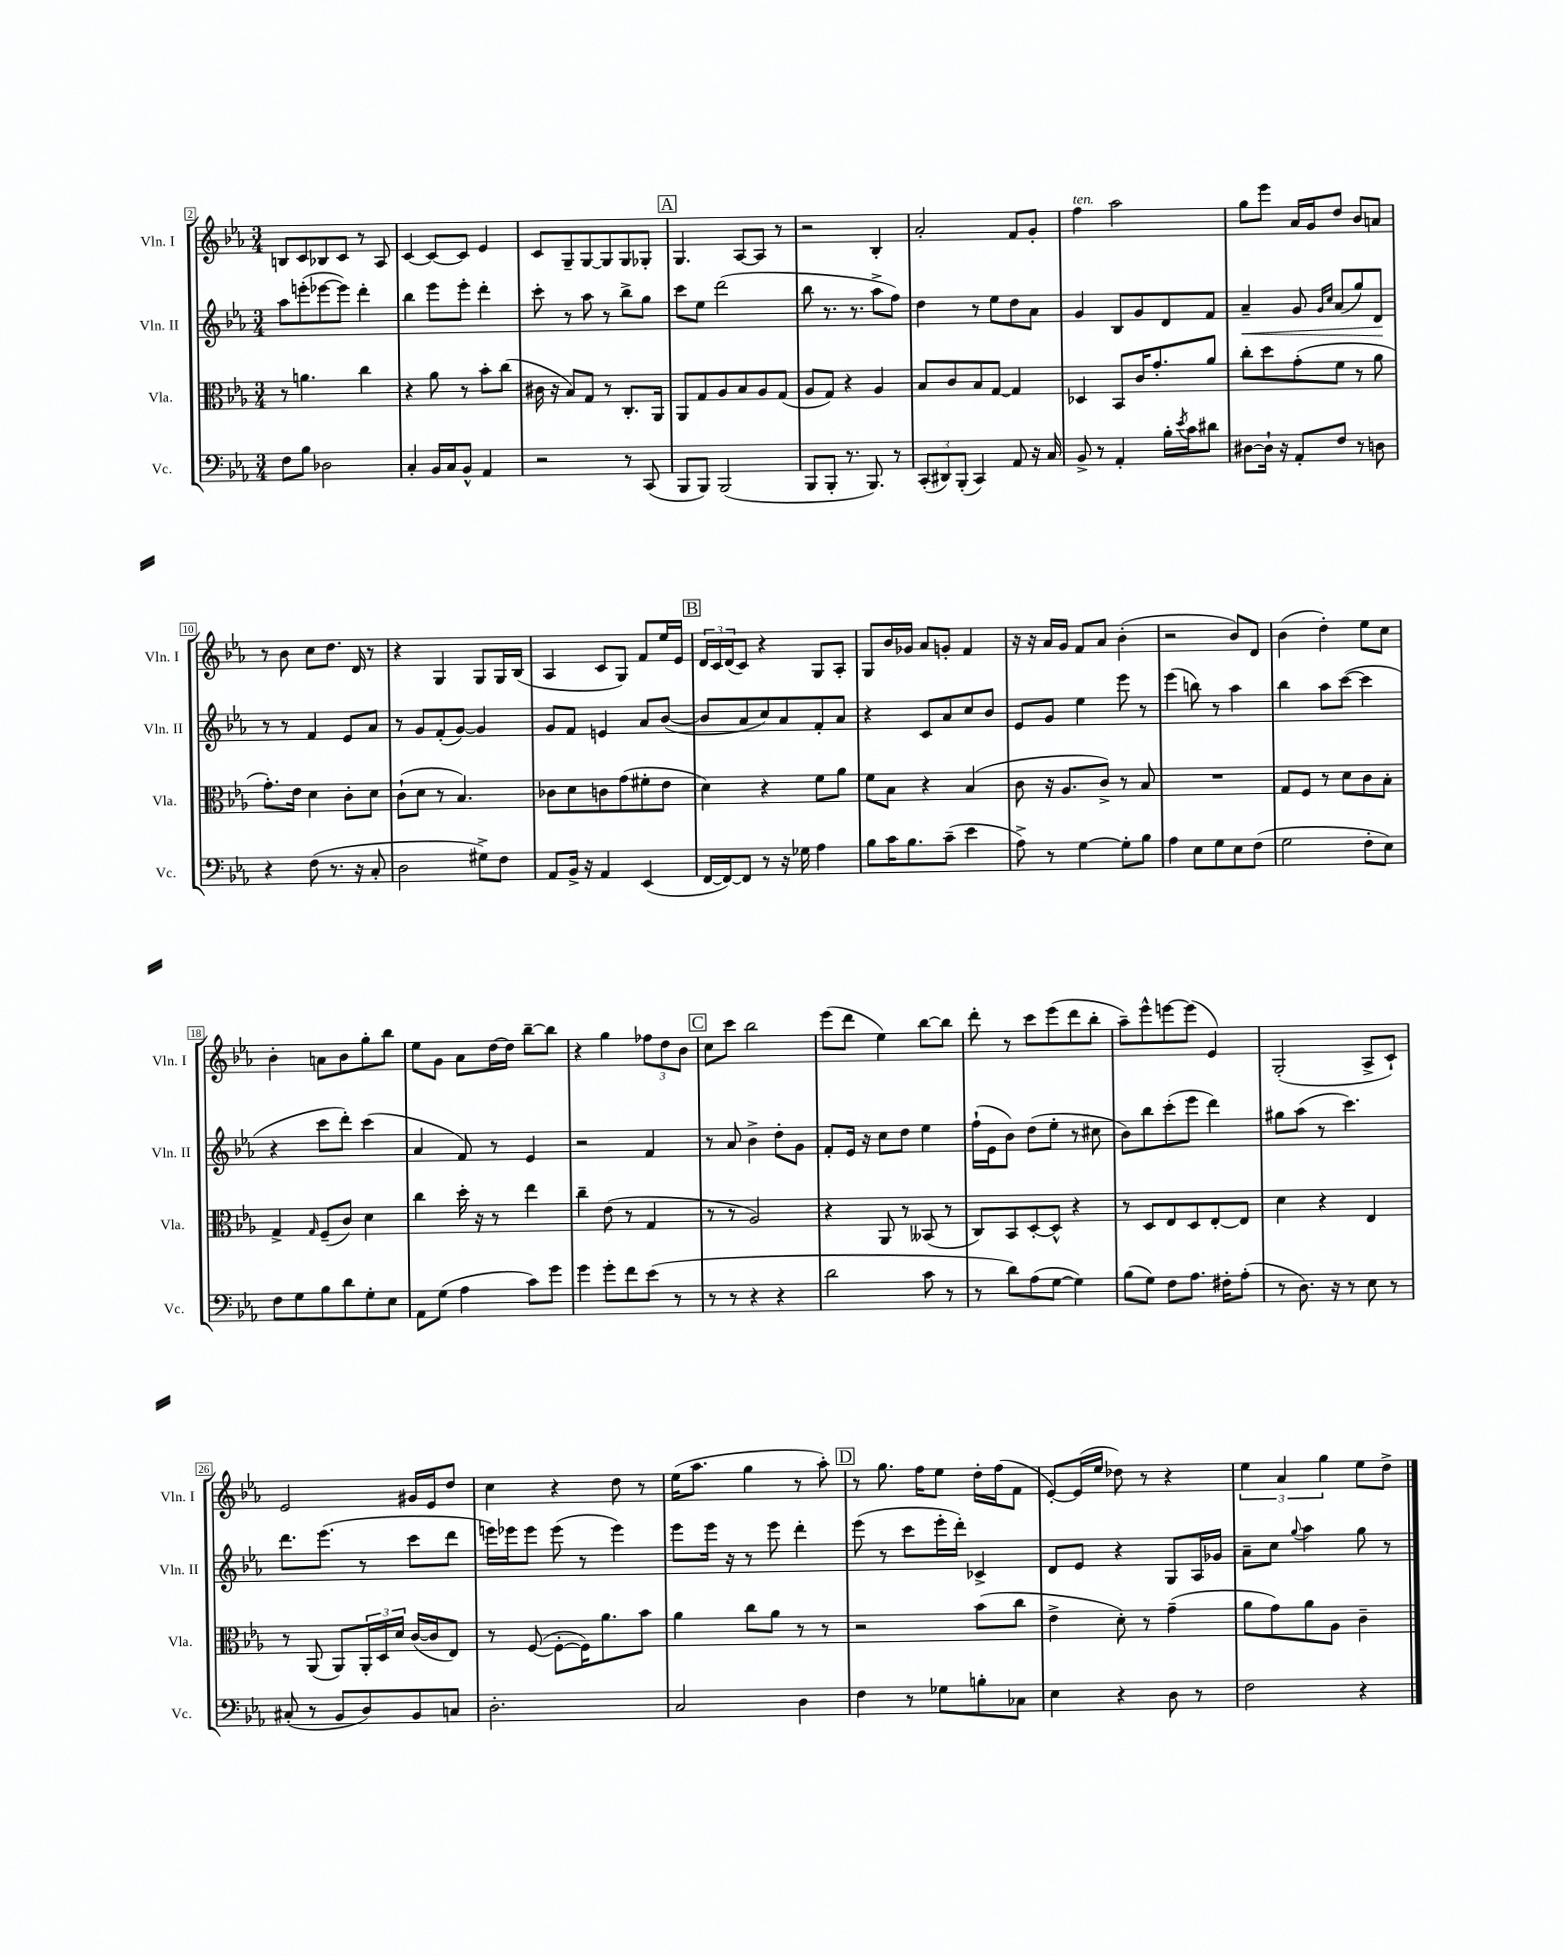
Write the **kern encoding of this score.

**kern	**kern	**kern	**dynam	**kern
*part4	*part3	*part2	*part2	*part1
*staff4	*staff3	*staff2	*staff2	*staff1
*I"Vc.	*I"Vla.	*I"Vln. II	*	*I"Vln. I
*I'Vc.	*I'Vla.	*I'Vln. II	*	*I'Vln. I
*clefF4	*clefC3	*clefG2	*	*clefG2
*k[b-e-a-]	*k[b-e-a-]	*k[b-e-a-]	*	*k[b-e-a-]
*M3/4	*M3/4	*M3/4	*	*M3/4
=2	=2	=2	=2	=2
8F\L	8r	8aa-\L	.	8Bn/L
8B-\J	4.an\	(8eeen'\	.	8c/
2D-X\	.	[8eee-X\	.	8B-X/
.	.	8eee-\J])	.	8c/J
.	4cc\	4ddd'\	.	8r
.	.	.	.	8A-/
=3	=3	=3	=3	=3
4C'/	4r	4bb-\	.	[4c/
16BB-/LL	8a-\	8eee-\L	.	8c/L_
16C/J	.	.	.	.
8BB-^^/J	8r	8eee-'\J	.	8c/J]
4AA-/	8b-'\L	4ddd'\	.	4e-/
.	(8cc\J	.	.	.
=4	=4	=4	=4	=4
2r	16c#X\	8ccc'\	.	8c/L
.	16r	.	.	.
.	8B-/L)	8r	.	8G~/
.	8G/J	8aa-\	.	[8G/
.	8r	8r	.	8G/]
8r	8.C'/L	8bb-^\L	.	8G/
(8CC/	.	8gg\J	.	8G-X'/J
.	16AA-/Jk	.	.	.
!!LO:REH:place=s1:t=A
=5	=5	=5	=5	=5
8BBB-/L	8AA-/L	8ccc\L	.	4.G/
8BBB-/J)	8G/	8ee-\J	.	.
(2BBB-/	8A-/	(2ddd\	.	.
.	8B-/	.	.	[8A-/L
.	8A-/	.	.	8A-/J]
.	(8G/J	.	.	8r
=6	=6	=6	=6	=6
8BBB-/L	8A-/L	8bb-\	.	2r
8BBB-'/J	8G/J)	8.r	.	.
8.r	4r	.	.	.
.	.	8.r	.	.
8.BBB-/)	.	.	.	.
.	4A-/	8aa-^\L	.	4B-'/
8r	.	8ff\J)	.	.
=7	=7	=7	=7	=7
(12CC'/L	8B-/L	4dd\	.	2a-'/
12DD#X/)	.	.	.	.
.	8c/	.	.	.
(12BBB-'/J	.	.	.	.
4CC/)	8B-/	8r	.	.
.	[8G/J	8ee-\L	.	.
8AA-/	4G/]	8dd\	.	8f/L
16r	.	8a-\J	.	8g'/J
16C/	.	.	.	.
=8	=8	=8	=8	=8
!	!	!	!	!LO:TX:a:i:t=ten.
8BB-^/	4D-X/	4g/	.	4ff\
8r	.	.	.	.
4AA-'/	8BB-/L	8B-/L	.	2aa-\
.	16c/K	8g/	.	.
.	8.g'/	.	.	.
16B-'\LL	.	8d/	.	.
8qe-/	.	.	.	.
16c\J	.	.	.	.
8d#X\J	8a-/J	8f/J	.	.
=9	=9	=9	=9	=9
!	!	!	!LO:HP:b	!
[8D#X\L	8cc'\L	4a-~/	<	8gg\L
16D#`\Jk]	8dd\	.	.	8eee-\J
16r	.	.	.	.
8AA-'/L	(8g'\	8g/	.	16a-/LL
.	.	.	.	16g/J
.	.	16qqg/LL	.	.
.	.	16qqcc/JJ	.	.
8F/J	8f\J	(8a-/L	.	8dd/J
8r	8r	8gg/)	.	8b-/L
8Dn\	8a-\	8d/J	.	8an/J
.	.	.	[	.
!!LO:LB:g=z
=10	=10	=10	=10	=10
4r	8.g'\L)	8r	.	8r
.	.	8r	.	8b-\
.	16e-\Jk	.	.	.
(8F\	4d\	4f/	.	8cc\L
8.r	.	.	.	8.dd\J
.	8c'\L	8e-/L	.	.
16r	.	.	.	16d/
8C'/	8d\J	8a-/J	.	8r
=11	=11	=11	=11	=11
2D\	(8c`\L	8r	.	4r
.	8d\J	8g/L	.	.
.	8r	(8f'/	.	4G/
.	4.B-/)	[8g/J)	.	.
8G#X^\L)	.	4g/]	.	8G/L
8F\J	.	.	.	16G/L
.	.	.	.	(16B-/JJ
=12	=12	=12	=12	=12
8AA-/L	8c-X\L	8g/L	.	4A-/
16BB-^/Jk	8d\	8f/J	.	.
16r	.	.	.	.
4AA-/	8cn\	4en/	.	8c/L
.	(8g\	.	.	8G/J)
(4EE-/	8f#X'\	8a-/L	.	8f/L
.	8e-\J	([8b-/J	.	16ee-/L
.	.	.	.	16e-/JJ
!!LO:REH:place=s1:t=B
=13	=13	=13	=13	=13
[16FF/LL	4d\)	8b-/L]	.	24d/LL
.	.	.	.	24c/
16FF/J_)	.	.	.	.
.	.	.	.	(24d/J
8FF/J]	.	8a-/	.	8c/J)
8r	4r	8cc/)	.	4r
16r	.	8a-/	.	.
16G-X\	.	.	.	.
4A-\	8f\L	8f'/	.	8G/L
.	8a-\J	8a-/J	.	8A-'/J
=14	=14	=14	=14	=14
8B-\L	8f\L	4r	.	8G/L
16c\K	8B-\J	.	.	16b-/L
8.B-\	.	.	.	16g-X/JJ
.	4r	8c/L	.	8a-/L
(8c~\J	.	8a-/	.	8gn'/J
4e-\	(4B-/	8cc/	.	4f/
.	.	8b-/J	.	.
=15	=15	=15	=15	=15
8A-^\)	8c\	8e-/L	.	16r
.	.	.	.	16r
8r	16r	8g/J	.	16a-/LL
.	8.A-/L	.	.	16g/JJ
[4G\	.	4ee-\	.	8f/L
.	8c^/J)	.	.	8a-/J
8G'\L]	8r	8eee-\	.	(4b-'\
8B-\J	8B-/	8r	.	.
=16	=16	=16	=16	=16
4A-\	2.r	(4eee-\	.	2r
8E-\L	.	8bbn\)	.	.
8G\	.	8r	.	.
8E-\	.	4aa-\	.	8b-/L)
(8F\J	.	.	.	8d/J
=17	=17	=17	=17	=17
2G\	8G/L	4bb-\	.	(4b-\
.	8F/J	.	.	.
.	8r	8aa-\L	.	4dd'\)
.	8d\L	([8ccc\J	.	.
8F'\L	8c\	4ccc\]	.	8ee-\L
8E-\J)	8B-'\J	.	.	8cc\J
!!LO:LB:g=z
=18	=18	=18	=18	=18
8F\L	4G^/	4r	.	4b-'\
8G\	.	.	.	.
.	16qqG/	.	.	.
8B-\	(8F~/L	8ccc\L	.	8an\L
8d\	8c/J)	8ddd'\J)	.	8b-\
8G'\	4d\	(4ccc\	.	8gg'\
8E-\J	.	.	.	8bb-\J
=19	=19	=19	=19	=19
8AA-\L	4cc\	4a-/	.	8ee-\L
(8G\J	.	.	.	8g\J
4A-\	16dd'\	8f/)	.	8a-\L
.	16r	.	.	.
.	8r	8r	.	[16dd\L
.	.	.	.	16dd\JJ]
8c\L)	4ee-\	4e-/	.	[8bb-~\L
8g\J	.	.	.	8bb-\J]
=20	=20	=20	=20	=20
4g\	4cc~\	2r	.	4r
8g'\L	(8e-\	.	.	4gg\
8f\	8r	.	.	.
(8e-\J	4G/	4f/	.	12ff-X\L
.	.	.	.	12dd\
8r	.	.	.	.
.	.	.	.	12b-\J
!!LO:REH:place=s1:t=C
=21	=21	=21	=21	=21
8r	8r	8r	.	8cc\L
8r	8r	8a-/	.	8ccc\J
4r	2A-/)	4b-^\	.	2bb-\
4r	.	8dd'\L	.	.
.	.	8g\J	.	.
=22	=22	=22	=22	=22
2d\	4r	8f'/L	.	(8eee-\L
.	.	16e-/Jk	.	8ddd\J
.	.	16r	.	.
.	8AA-/	8cc\L	.	4ee-\)
.	8r	8dd\J	.	.
8c\	(8BB--X/	4ee-\	.	[8bb-\L
8r	8r	.	.	8bb-\J]
=23	=23	=23	=23	=23
8r	8C/L)	(16ff`\LL	.	8ddd'\
.	.	16e-\J	.	.
8d\L)	8BB-/	8b-\J)	.	8r
(8A-\	[8D'/	(8dd\L	.	8ccc\L
[8G\J	8D^^/J]	8ee-'\J	.	(8eee-\
4G\])	4r	8r	.	8ddd\
.	.	8cc#X\	.	8bb-'\J
=24	=24	=24	=24	=24
(8B-\L	8r	8b-\L)	.	8aa-~\L)
8G\J)	8D/L	8bb-\	.	8eee-^^\
8F\L	8E-/	(8ccc'\	.	[8eeen\
8.A-\J	8D/	8eee-\J	.	(8eee\J]
.	[8E-'/	4ddd\)	.	4e-/)
16F#X'\KL	.	.	.	.
(8A-'\J	8E-/J]	.	.	.
=25	=25	=25	=25	=25
8r	4d\	8gg#X\L	.	(2G'/
8.D\)	.	(8aa-\J	.	.
.	4r	8r	.	.
16r	.	.	.	.
8r	.	4.ccc\)	.	.
8E-\	4E-/	.	.	8A-^/L
8r	.	.	.	8c`/J)
!!LO:LB:g=z
=26	=26	=26	=26	=26
(8C#X'/	8r	8.ddd\L	.	2e-/
8r	(8AA-/	.	.	.
.	.	(8.eee-\J	.	.
8BB-/L	8AA-/L)	.	.	.
8D/)	24AA-'/L	8r	.	.
.	24D/	.	.	.
.	24d/JJ	.	.	.
8BB-/	([16c/LL	8ccc\L	.	16g#X/LL
.	16c/J]	.	.	16e-/J
8Cn/J	8E-/J)	8ddd\J	.	8dd/J
=27	=27	=27	=27	=27
2.D'\	8r	16eeen\LL)	.	4cc\
.	.	16eee-X\J	.	.
.	([8F/	8eee-\J	.	.
.	8F'\L_	(8eee-\	.	4r
.	16F\K])	8r	.	.
.	8.a-\	.	.	.
.	.	4eee-\)	.	8dd\
.	8b-\J	.	.	8r
=28	=28	=28	=28	=28
2C/	4a-\	8eee-\L	.	(16ee-\KL
.	.	.	.	8.aa-\J
.	.	16eee-\Jk	.	.
.	.	16r	.	.
.	8cc\L	8r	.	4gg\
.	8a-\J	8eee-\	.	.
4D\	8r	4ddd'\	.	8r
.	8r	.	.	8aa-'\)
!!LO:REH:place=s1:t=D
=29	=29	=29	=29	=29
4F\	2r	(8eee-\	.	8r
.	.	8r	.	8.gg\
8r	.	8ccc\L	.	.
.	.	.	.	16ff\KL
8G-X\L	.	16eee-'\L	.	8ee-\J
.	.	16ddd'\JJ)	.	.
8Bn'\	(8b-\L	4c-X^/	.	16dd'\LL
.	.	.	.	(16ff\J
8C-X\J	8cc\J	.	.	8f\J
=30	=30	=30	=30	=30
4E-\	4e-^\	8d/L	.	[8e-'/L)
.	.	8e-/J	.	(16e-/L]
.	.	.	.	16ee-/JJ
4r	8d'\)	4r	.	8dd-X\)
.	8r	.	.	8r
8D\	(4g~\	8G/L	.	4r
8r	.	16A-/L	.	.
.	.	16g-X/JJ	.	.
=31	=31	=31	=31	=31
2F\	8a-\L	8a-~\L	.	6ee-\
.	8g\)	8cc\J	.	.
.	.	.	.	6a-/
.	.	8qqgg/	.	.
.	8a-\	4aa-\	.	.
.	.	.	.	6gg\
.	8A-\J	.	.	.
4r	4c~\	8gg\	.	8ee-\L
.	.	8r	.	8dd^\J
==	==	==	==	==
*-	*-	*-	*-	*-
